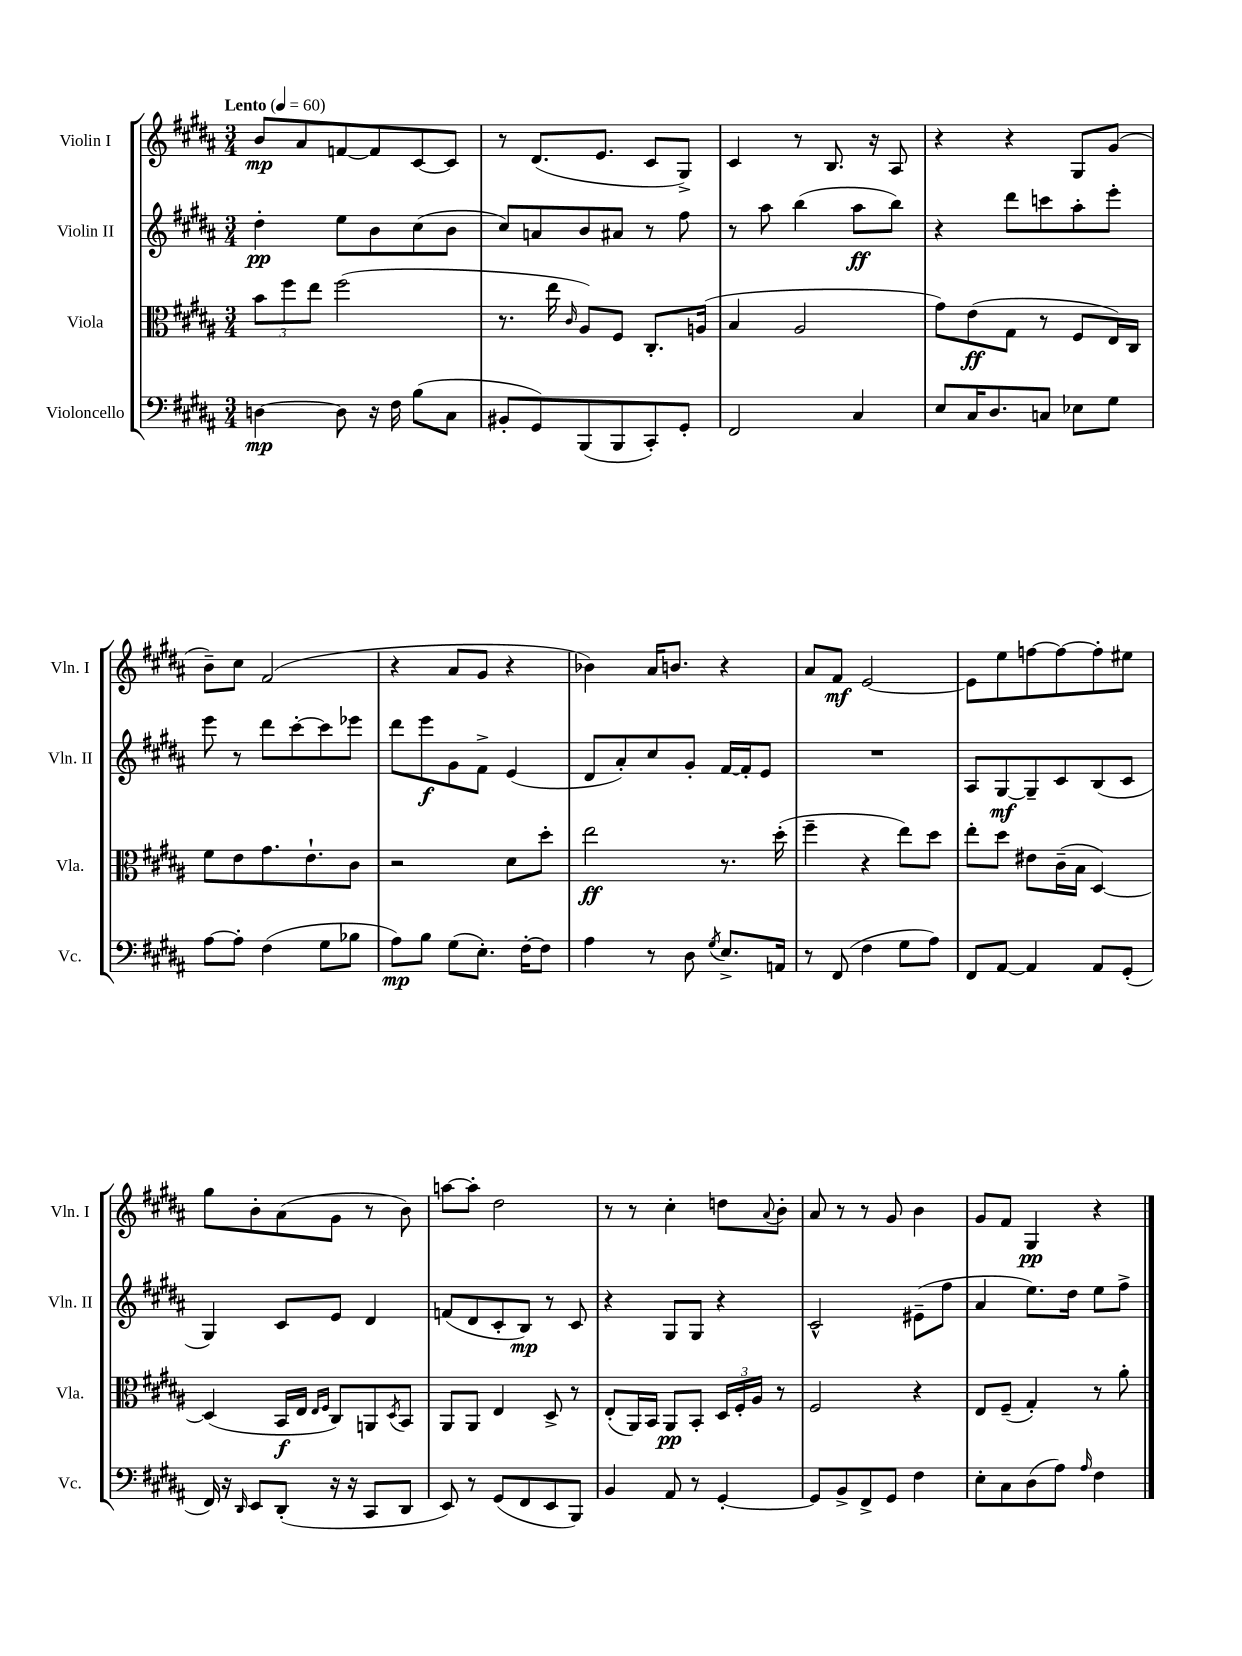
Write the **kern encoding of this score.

**kern	**dynam	**kern	**dynam	**kern	**dynam	**kern	**dynam
*part4	*part4	*part3	*part3	*part2	*part2	*part1	*part1
*staff4	*staff4	*staff3	*staff3	*staff2	*staff2	*staff1	*staff1
*I"Violoncello	*	*I"Viola	*	*I"Violin II	*	*I"Violin I	*
*I'Vc.	*	*I'Vla.	*	*I'Vln. II	*	*I'Vln. I	*
*clefF4	*	*clefC3	*	*clefG2	*	*clefG2	*
*k[f#c#g#d#a#]	*	*k[f#c#g#d#a#]	*	*k[f#c#g#d#a#]	*	*k[f#c#g#d#a#]	*
*M3/4	*	*M3/4	*	*M3/4	*	*M3/4	*
*MM60	*	*MM60	*	*MM60	*	*MM60	*
=1	=1	=1	=1	=1	=1	=1	=1
!	!	!	!	!	!	!LO:TX:a:B:t=Lento	!
[4Dn\	mp	12b\L	.	4dd#'\	pp	8b/L	mp
.	.	12ff#\	.	.	.	.	.
.	.	.	.	.	.	8a#/	.
.	.	12ee\J	.	.	.	.	.
8D\]	.	(2ff#\	.	8ee\L	.	[8fn/	.
16r	.	.	.	8b\	.	8f/]	.
16F#\	.	.	.	.	.	.	.
(8B\L	.	.	.	(8cc#\	.	[8c#/	.
8C#\J	.	.	.	8b\J	.	8c#/J]	.
=2	=2	=2	=2	=2	=2	=2	=2
8BB#X'/L	.	8.r	.	8cc#/L)	.	8r	.
8GG#/)	.	.	.	8an/	.	(8.d#/L	.
.	.	16ee\	.	.	.	.	.
.	.	16qqc#/	.	.	.	.	.
(8BBB/	.	8A#/L)	.	8b/	.	.	.
.	.	.	.	.	.	8.e/J	.
8BBB/	.	8F#/J	.	8a#X/J	.	.	.
8CC#'/)	.	8.C#'/L	.	8r	.	8c#/L	.
8GG#'/J	.	.	.	8ff#\	.	8G#^/J)	.
.	.	(16An/Jk	.	.	.	.	.
=3	=3	=3	=3	=3	=3	=3	=3
2FF#/	.	4B/	.	8r	.	4c#/	.
.	.	.	.	8aa#\	.	.	.
.	.	2A#/	.	(4bb\	.	8r	.
.	.	.	.	.	.	8.B/	.
4C#/	.	.	.	8aa#\L	ff	.	.
.	.	.	.	.	.	16r	.
.	.	.	.	8bb\J)	.	8A#/	.
=4	=4	=4	=4	=4	=4	=4	=4
8E/L	.	8g#\L)	.	4r	.	4r	.
16C#/K	.	(8e\	ff	.	.	.	.
8.D#/	.	.	.	.	.	.	.
.	.	8G#\J	.	8ddd#\L	.	4r	.
8Cn/J	.	8r	.	8cccn\	.	.	.
8E-X\L	.	8F#/L	.	8aa#'\	.	8G#/L	.
8G#\J	.	16E/L)	.	8eee'\J	.	(8g#/J	.
.	.	16C#/JJ	.	.	.	.	.
!!LO:LB:g=z
=5	=5	=5	=5	=5	=5	=5	=5
[8A#\L	.	8f#\L	.	8eee\	.	8b~\L)	.
8A#'\J]	.	8e\	.	8r	.	8cc#\J	.
(4F#\	.	8.g#\	.	8ddd#\L	.	(2f#/	.
.	.	.	.	[8ccc#'\	.	.	.
.	.	8.e`\	.	.	.	.	.
8G#\L	.	.	.	8ccc#\]	.	.	.
8B-X\J	.	8c#\J	.	8eee-X\J	.	.	.
=6	=6	=6	=6	=6	=6	=6	=6
8A#\L)	mp	2r	.	8ddd#\L	.	4r	.
8B\J	.	.	.	8eee\	f	.	.
(8G#\L	.	.	.	8g#\	.	8a#/L	.
8.E'\J)	.	.	.	8f#^\J	.	8g#/J	.
.	.	8d#\L	.	(4e/	.	4r	.
[16F#'\KL	.	.	.	.	.	.	.
8F#\J]	.	8dd#'\J	.	.	.	.	.
=7	=7	=7	=7	=7	=7	=7	=7
4A#\	.	2ee\	ff	8d#/L	.	4b-X\)	.
.	.	.	.	8a#'/)	.	.	.
8r	.	.	.	8cc#/	.	16a#/KL	.
.	.	.	.	.	.	8.bn/J	.
8D#\	.	.	.	8g#'/J	.	.	.
8qG#/	.	.	.	.	.	.	.
8.E^/L	.	8.r	.	[16f#/LL	.	4r	.
.	.	.	.	16f#'/J]	.	.	.
.	.	.	.	8e/J	.	.	.
16AAn/Jk	.	(16dd#'\	.	.	.	.	.
=8	=8	=8	=8	=8	=8	=8	=8
8r	.	4ff#~\	.	2.r	.	8a#/L	.
(8FF#/	.	.	.	.	.	8f#/J	mf
4F#\	.	4r	.	.	.	[2e/	.
8G#\L	.	8ee\L)	.	.	.	.	.
8A#\J)	.	8dd#\J	.	.	.	.	.
=9	=9	=9	=9	=9	=9	=9	=9
8FF#/L	.	8ee'\L	.	8A#/L	.	8e\L]	.
[8AA#/J	.	8dd#\J	.	[8G#/	mf	8ee\	.
4AA#/]	.	8e#X\L	.	8G#~/]	.	[8ffn\	.
.	.	(16c#~\L	.	8c#/	.	8ff\_	.
.	.	16B\JJ	.	.	.	.	.
8AA#/L	.	[4D#/)	.	(8B/	.	8ff'\]	.
(8GG#'/J	.	.	.	8c#/J	.	8ee#X\J	.
!!LO:LB:g=z
=10	=10	=10	=10	=10	=10	=10	=10
16FF#/)	.	(4D#/]	.	4G#/)	.	8gg#\L	.
16r	.	.	.	.	.	.	.
16qqDD#/	.	.	.	.	.	.	.
8EE/L	.	.	.	.	.	8b'\	.
(8DD#'/J	.	16BB/LL	f	8c#/L	.	(8a#\	.
.	.	16E/JJ	.	.	.	.	.
.	.	16qqE/LL	.	.	.	.	.
.	.	16qqF#/JJ	.	.	.	.	.
16r	.	8C#/L)	.	8e/J	.	8g#\J	.
16r	.	.	.	.	.	.	.
8CC#/L	.	8AAn/	.	4d#/	.	8r	.
.	.	8qD#/	.	.	.	.	.
8DD#/J	.	8BB/J	.	.	.	8b\)	.
=11	=11	=11	=11	=11	=11	=11	=11
8EE/)	.	8AA#/L	.	(8fn/L	.	[8aan\L	.
8r	.	8AA#/J	.	8d#/	.	8aa'\J]	.
(8GG#/L	.	4E/	.	8c#'/	.	2dd#\	.
8FF#/	.	.	.	8B/J)	mp	.	.
8EE/	.	8D#^/	.	8r	.	.	.
8BBB/J)	.	8r	.	8c#/	.	.	.
=12	=12	=12	=12	=12	=12	=12	=12
4BB/	.	(8E'/L	.	4r	.	8r	.
.	.	16AA#/L)	.	.	.	8r	.
.	.	16BB/JJ	.	.	.	.	.
8AA#/	.	8AA#/L	pp	8G#/L	.	4cc#'\	.
8r	.	8BB'/J	.	8G#/J	.	.	.
[4GG#'/	.	24D#/LL	.	4r	.	8ddn\L	.
.	.	24F#'/	.	.	.	.	.
.	.	24A#/JJ	.	.	.	.	.
.	.	.	.	.	.	8qqa#/	.
.	.	8r	.	.	.	8b'\J	.
=13	=13	=13	=13	=13	=13	=13	=13
8GG#/L]	.	2F#/	.	2c#^^/	.	8a#/	.
8BB^/	.	.	.	.	.	8r	.
8FF#^/	.	.	.	.	.	8r	.
8GG#/J	.	.	.	.	.	8g#/	.
4F#\	.	4r	.	(8e#X~\L	.	4b\	.
.	.	.	.	8ff#\J	.	.	.
=14	=14	=14	=14	=14	=14	=14	=14
8E'\L	.	8E/L	.	4a#/	.	8g#/L	.
8C#\	.	(8F#~/J	.	.	.	8f#/J	.
(8D#\	.	4G#'/)	.	8.ee\L)	.	4G#/	pp
8A#\J)	.	.	.	.	.	.	.
.	.	.	.	16dd#\Jk	.	.	.
16qqA#/	.	.	.	.	.	.	.
4F#\	.	8r	.	8ee\L	.	4r	.
.	.	8a#'\	.	8ff#^\J	.	.	.
==	==	==	==	==	==	==	==
*-	*-	*-	*-	*-	*-	*-	*-
